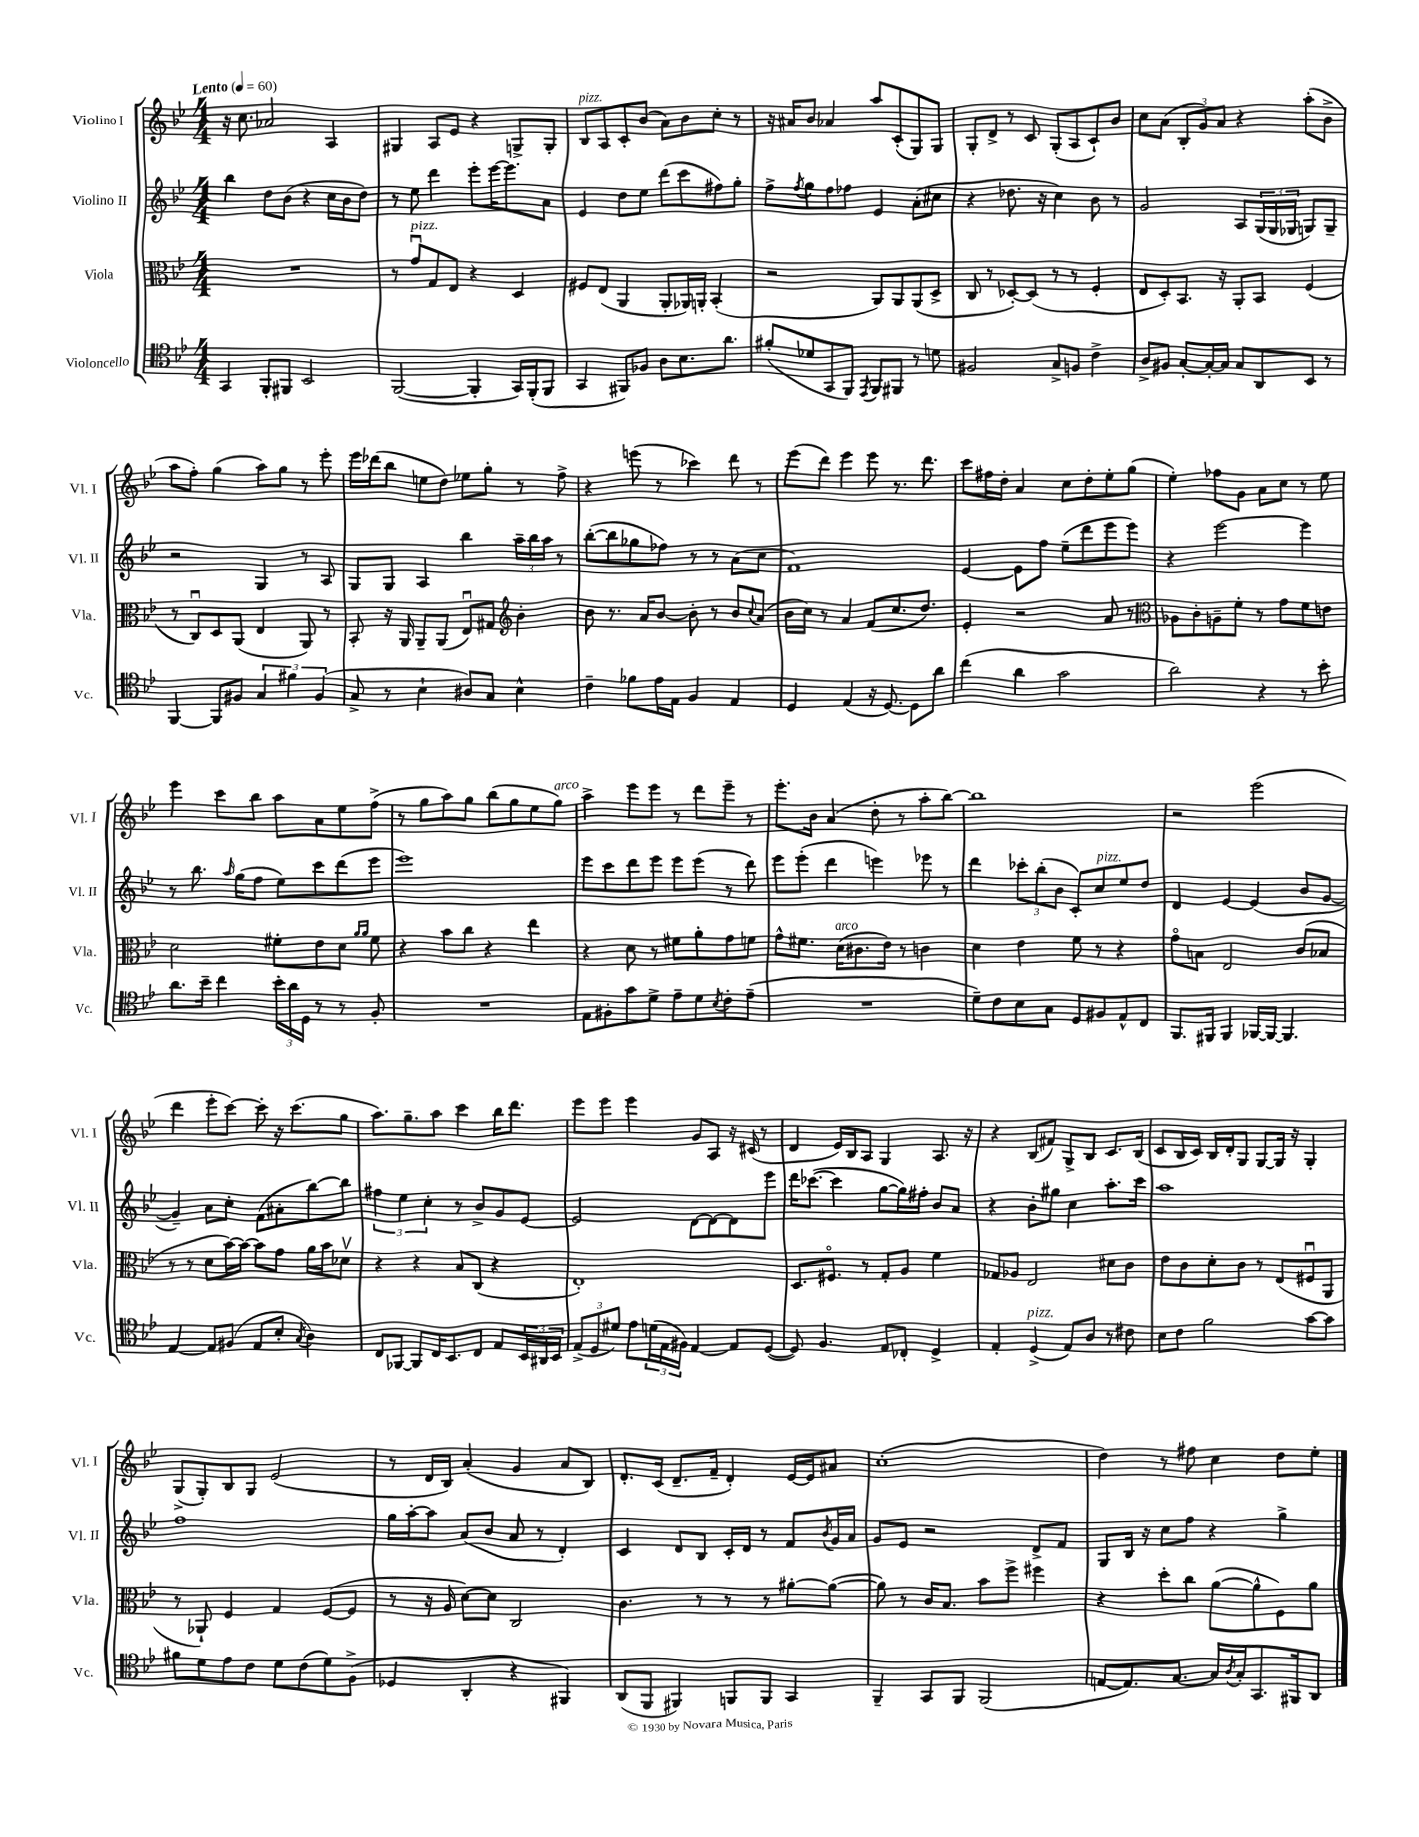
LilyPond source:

<<
\new StaffGroup <<
\new Staff = "s0" \with { instrumentName = "Violino I" shortInstrumentName = "Vl. I" } {
    \clef treble \key bes \major \numericTimeSignature \time 4/4 \tempo "Lento" 4 = 60
    r16 c''8. aes'2 a4 |
    gis4 a8 ees'8 r4 g8-> g8-. |
    bes8^\markup { \italic "pizz." } a8 c'8-. bes'8( a'8) bes'8 c''8-. r8 |
    r16 ais'16 bes'8 aes'4 a''8 c'8-.( g8) g8 |
    g8-. d'8-> r8 c'8 g8-.( a8 c'8-!) bes'8 |
    c''8 a'8( \tuplet 3/2 { bes8-. g'8) a'8 } r4 a''8-.( bes'8-> |
    a''8 f''8-.) g''4( a''8) g''8 r8 ees'''8-. |
    ees'''16 des'''16( bes''8 e''8 d''8) ees''8 g''8-. r8 f''8-> |
    r4 e'''8( r8 ces'''4) d'''8 r8 |
    ees'''8( d'''8) ees'''4 ees'''8 r8. d'''8. |
    c'''8 fis''16 d''16-. a'4 c''8 d''8-. ees''8-. g''8( |
    ees''4-.) fes''8 g'8 a'8 c''8 r8 ees''8 |
    ees'''4 c'''8 bes''8 a''8 a'8 ees''8 f''8->( |
    r8 g''8 a''8) g''8 bes''8( g''8 ees''8 g''8^\markup { \italic "arco" }) |
    a''4-> ees'''8 ees'''8 r8 d'''8 ees'''8-- r8 |
    ees'''8.-. bes'16 a'4( d''8-. r8 a''8-. bes''8~) |
    bes''1 |
    r2 ees'''2( |
    d'''4 ees'''8-. c'''8~) c'''8-. r16 c'''8.( g''8 |
    a''8.) g''8.-- a''8 c'''4 bes''16 d'''8. |
    ees'''8 ees'''8 ees'''4 g'8 a8 r16 cis'16( r8 |
    d'4 ees'16) bes16 a8 g4 a8. r16 |
    r4 bes8( fis'8) g8-> bes8 c'8. bes16( |
    c'8 bes16 c'16) bes16 d'16-. g8 g8~ g16 r16 g4-. |
    g8->( g8-.) bes8 g8 ees'2( |
    r8 d'16 bes16) a'4-.( g'4 a'8 bes8) |
    d'8.-. c'16( d'8.-- f'16-- d'4-.) ees'16~ ees'16 ais'8 |
    c''1-.( |
    d''4) r8 fis''8 c''4 d''8 ees''8-. \bar "|." |
}
\new Staff = "s1" \with { instrumentName = "Violino II" shortInstrumentName = "Vl. II" } {
    \clef treble \key bes \major \numericTimeSignature \time 4/4
    bes''4 d''8 bes'8( r4 c''16 bes'16 d''8) |
    r8 ees''8 d'''4 ees'''8-. ees'''16~ ees'''8. a'8 |
    ees'4 d''8 ees''8 d'''8( c'''8 fis''8) g''8-. |
    f''8-> \acciaccatura { f''8 } g''8 f''8 fes''8 ees'4 a'8-.( cis''8 |
    r4 des''8. r16 c''4) bes'8 r8 |
    g'2 a8 \tuplet 3/2 { g16( g16 ges16 } g8) g8-- |
    r2 g4 r8 a8 |
    g8 g8 a4 bes''4 \tuplet 3/2 { a''16-- bes''16 a''16 } r8 |
    bes''8~-.( bes''8 ges''8 fes''8) r8 r8 a'8( c''8 |
    f'1) |
    ees'4~ ees'8 f''8 ees''8--( d'''8 ees'''8 ees'''8) |
    r4 ees'''2~ ees'''4 |
    r8 bes''8. \grace { a''16 } g''16( f''8 ees''8) c'''8 d'''8( ees'''8 |
    ees'''1) |
    ees'''8 c'''8 d'''8 ees'''8 ees'''8 ees'''8( r8 d'''8) |
    ees'''8 ees'''8-.( d'''4 e'''4) ees'''8 r8 |
    d'''4 \tuplet 3/2 { ces'''8-. bes''8-.( bes'8 } c'8-.) c''8^\markup { \italic "pizz." } ees''8 d''8 |
    d'4 ees'4~ ees'4( bes'8 g'8~ |
    g'4--) a'8 c''8-. f'8( ais'8-. bes''8~) bes''8 |
    \tuplet 3/2 { fis''4 ees''4 c''4-. } r8 bes'8-> g'8 ees'8~ |
    ees'2 d'8~ d'8~ d'8 ees'''8 |
    d'''16 ces'''8.~( ces'''4 g''8~ g''16) fis''16-. bes'8 a'8 |
    r4 bes'8-. gis''8 c''4 a''8.-. c'''16 |
    a''1 |
    f''1 |
    g''16 a''16~-. a''8 a'8( bes'8 a'8 r8 d'4-.) |
    c'4 d'8 bes8 c'16-. d'16 r8 f'8 \acciaccatura { bes'8 } g'16 a'16 |
    g'8 ees'8 r2 d'8-> f'8 |
    g8 bes16 r16 c''8 f''8 r4 g''4-> \bar "|." |
}
\new Staff = "s2" \with { instrumentName = "Viola" shortInstrumentName = "Vla." } {
    \clef alto \key bes \major \numericTimeSignature \time 4/4
    R1 |
    r8 g'8\downbow^\markup { \italic "pizz." } g8 ees8 r4 d4 |
    fis8 ees8( a,4 a,8-. aes,16) a,16-. bes,4-.( |
    r2 a,8) a,8 a,8( d8-> |
    c8 r8 des8~-.) des8( r8 r8 f4-. |
    ees8 d8-.) bes,8. r16 a,8-. bes,8 f4( |
    r8 c8\downbow) d8 a,8( ees4 a,8) r8 |
    bes,8-. r16 a,16 a,8-- a,8( ees8\downbow) gis8 \clef treble bes'4-. |
    bes'8 r8. a'16 bes'8~ bes'8-. r8 bes'8 \appoggiatura { c''8 } a'8( |
    bes'16 c''16) r8 a'4 f'8( c''8. d''8.) |
    ees'4-. r2 a'8 r8 |
    \clef alto aes8 c'8-. a8-- f'8-. r8 g'8 f'8 e'8 |
    d'2 fis'8-. ees'8 d'8 \grace { a'16 a'16 } fis'8 |
    r4 bes'8 c''8 r4 ees''4 |
    r4 d'8 r8 fis'8 a'8-. g'8 f'8 |
    g'8-^ fis'8. d'16^\markup { \italic "arco" }( cis'8. ees'16) r8 c'4 |
    d'4 ees'4 f'8 r8 r4 |
    g'8\flageolet b8 ees2 c'8( bes8 |
    r8 r8 d'8 bes'16~) bes'16~ bes'8 g'8 a'16 bes'16 des'8\upbow |
    r4 r4 bes8 c8( r4 |
    ees1-.) |
    d8. fis8.\flageolet r8 g8-. a8 f'4 |
    ges8 aes8 ees2 dis'8 c'8 |
    ees'8 c'8 d'8-. c'8 r8 ees8( fis8\downbow a,8 |
    r8 aes,8-!) f4 g4 f8~( f8 |
    r8 r16 a16 d'8~) d'8 c2 |
    c'4. r8 r8 r8 ais'8~-. ais'8~( |
    ais'8) r8 c'16 bes8. bes'8 f''8-> fis''4 |
    r4 d''8-. c''8 a'8~( a'8-^ f8) a'8 \bar "|." |
}
\new Staff = "s3" \with { instrumentName = "Violoncello" shortInstrumentName = "Vc." } {
    \clef tenor \key bes \major \numericTimeSignature \time 4/4
    g,4 f,8-. fis,8 bes,2 |
    f,2~( f,4-. g,16) f,16-.( f,8 |
    g,4 fis,8) fes8 a8 bes8. a'8. |
    fis'8-.( des'8 g,8 f,8) \acciaccatura { ees,8 } f,8 fis,8 r8 d'8 |
    fis2 g8-> f8 c'4-> |
    a8-> fis8 g8~-. g16~-. g16 g8 a,8 bes,8 r8 |
    f,4~ f,8 fis8 \tuplet 3/2 { g4 fis'4 fis4( } |
    g8-> r8 bes4-! ais8) g8 bes4-^ |
    c'4-- fes'8 ees'16 ees16 f4 ees4 |
    d4 ees4( r16 d8.~) d8 a'8 |
    c''4( a'4 g'2 |
    a'2) r4 r8 bes'8-. |
    a'8. bes'16-- c''4 \tuplet 3/2 { bes'16-. a'16 d16 } r8 r8 f8-. |
    R1 |
    ees8 fis8-. g'8 d'8-> ees'8-- d'8 \acciaccatura { bes8 } c'8-. ees'8--( |
    R1 |
    d'8--) c'8 bes8 g8 d8 fis8 ees8-^ c8 |
    f,8. fis,16 fis,4 fes,16~ fes,16~ fes,4. |
    ees4~ ees8 fis8( ees8 bes8-. \acciaccatura { g8 } a4) |
    c8 fes,8~ fes,8 c16 bes,8. c8 ees8 \tuplet 3/2 { bes,16 ais,16 bes,16 } |
    \tuplet 3/2 { ees8->( d8 dis'8) } ees'8 \tuplet 3/2 { d'16( ees16 fis16) } ees4~ ees8 d8~( |
    d8) f4. ees8 ces8-. d4-> |
    ees4-. d4->^\markup { \italic "pizz." }( ees8) a8 r8 cis'8 |
    bes8 c'8 f'2 g'8~ g'8 |
    fis'8 d'8 ees'8 c'8 d'8 c'8( d'8) f8->( |
    des4 a,4-. r4 fis,4) |
    a,8( f,8 fis,4) f,8 f,8 g,4 |
    f,4-- g,8 f,8 f,2( |
    e8~ e8.) g8.~ g16 \acciaccatura { a8 } g16-. g,8. fis,16 a,8 \bar "|." |
}
>>
>>
\layout { \context { \Score \remove "Bar_number_engraver" } }
